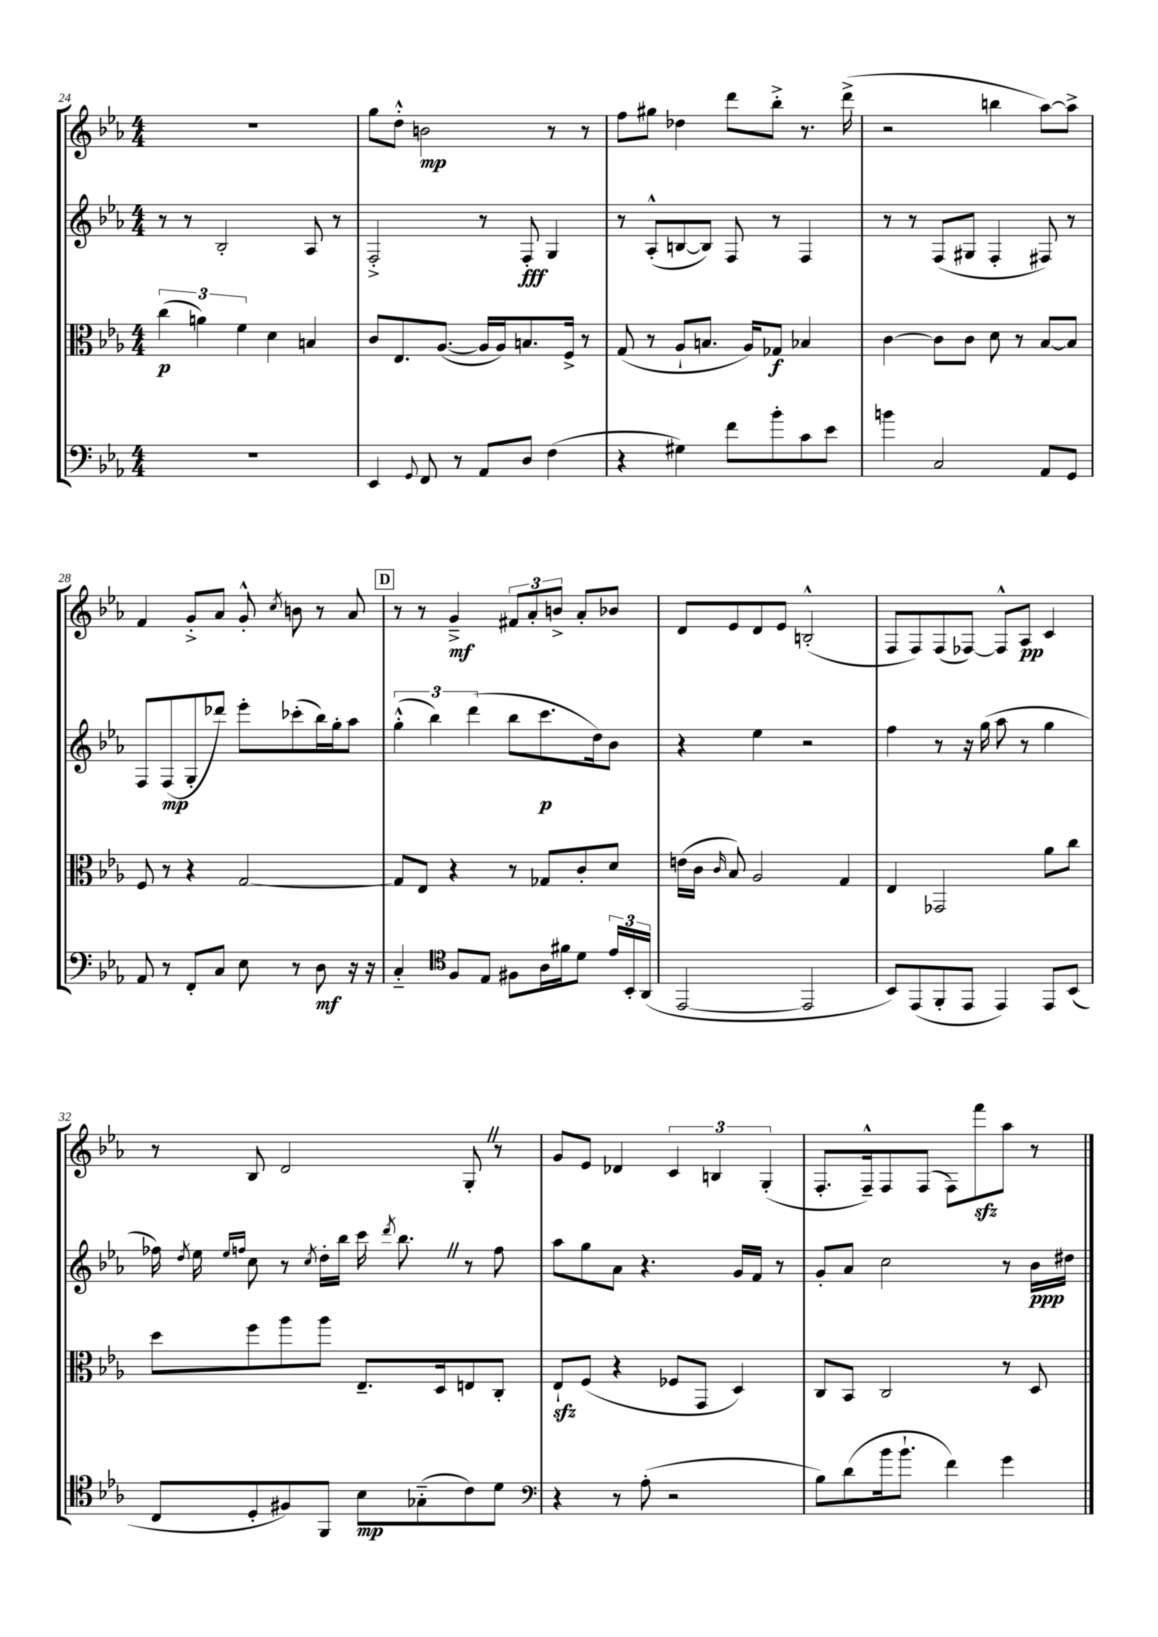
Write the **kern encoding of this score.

**kern	**dynam	**kern	**dynam	**kern	**dynam	**kern	**dynam
*part4	*part4	*part3	*part3	*part2	*part2	*part1	*part1
*staff4	*staff4	*staff3	*staff3	*staff2	*staff2	*staff1	*staff1
*clefF4	*	*clefC3	*	*clefG2	*	*clefG2	*
*k[b-e-a-]	*	*k[b-e-a-]	*	*k[b-e-a-]	*	*k[b-e-a-]	*
*M4/4	*	*M4/4	*	*M4/4	*	*M4/4	*
=24	=24	=24	=24	=24	=24	=24	=24
1r	.	(6cc\	p	8r	.	1r	.
.	.	.	.	8r	.	.	.
.	.	6an\)	.	.	.	.	.
.	.	.	.	2B-'/	.	.	.
.	.	6f\	.	.	.	.	.
.	.	4d\	.	.	.	.	.
.	.	4Bn/	.	8A-/	.	.	.
.	.	.	.	8r	.	.	.
=25	=25	=25	=25	=25	=25	=25	=25
4EE-/	.	8c/L	.	2F'^/	.	8gg\L	.
.	.	8.E-/	.	.	.	8dd'^^\J	.
8qqGG/	.	.	.	.	.	.	.
8FF/	.	.	.	.	.	2bn\	mp
.	.	([8.A-/J	.	.	.	.	.
8r	.	.	.	.	.	.	.
8AA-/L	.	16A-/LL]	.	8r	.	.	.
.	.	16A-/J)	.	.	.	.	.
8D/J	.	8.Bn/	.	8F'/	fff	.	.
(4F\	.	.	.	4G/	.	8r	.
.	.	16F^/Jk	.	.	.	.	.
.	.	8r	.	.	.	8r	.
=26	=26	=26	=26	=26	=26	=26	=26
4r	.	(8G/	.	8r	.	8ff\L	.
.	.	8r	.	(8A-'^^/L	.	8gg#X\J	.
4G#X\)	.	8A-`/L	.	[8Bn/	.	4dd-X\	.
.	.	8.Bn/J	.	8B/J])	.	.	.
8f\L	.	.	.	8F/	.	8ddd\L	.
.	.	16A-/KL)	.	.	.	.	.
8b-'\	.	8G-X/J	f	8r	.	8bb-'^\J	.
8c\	.	4B-X/	.	4F/	.	8.r	.
8e-\J	.	.	.	.	.	.	.
.	.	.	.	.	.	(16ddd^\	.
=27	=27	=27	=27	=27	=27	=27	=27
4bn\	.	[4c\	.	8r	.	2r	.
.	.	.	.	8r	.	.	.
2C/	.	8c\L]	.	(8F/L	.	.	.
.	.	8c\J	.	8G#X/J	.	.	.
.	.	8d\	.	4F'/	.	4bbn\	.
.	.	8r	.	.	.	.	.
8AA-/L	.	[8B-/L	.	8F#X/)	.	[8aa-\L)	.
8GG/J	.	8B-/J]	.	8r	.	8aa-^\J]	.
!!LO:LB:g=z
=28	=28	=28	=28	=28	=28	=28	=28
8AA-/	.	8F/	.	8F/L	.	4f/	.
8r	.	8r	.	(8F/	mp	.	.
8FF'/L	.	4r	.	8G'/	.	8g'^/L	.
8C/J	.	.	.	8ddd-X/J)	.	8a-/J	.
8E-\	.	[2G/	.	8eee-'\L	.	8g'^^/	.
.	.	.	.	.	.	8qcc/	.
8r	.	.	.	(8ccc-X'\	.	8bn\	.
8D\	mf	.	.	16bb-\L)	.	8r	.
.	.	.	.	16gg'\J	.	.	.
16r	.	.	.	8aa-\J	.	8a-/	.
16r	.	.	.	.	.	.	.
!!LO:REH:place=s1:t=D
=29	=29	=29	=29	=29	=29	=29	=29
4C/	.	8G/L]	.	(6gg'^^\	.	8r	.
.	.	8E-/J	.	.	.	8r	.
.	.	.	.	6bb-\)	.	.	.
*clefC4	*	*	*	*	*	*	*
8F/L	.	4r	.	.	.	4g~^/	mf
.	.	.	.	(6ddd\	.	.	.
8E-/J	.	.	.	.	.	.	.
8F#X\L	.	8r	.	8bb-\L	.	12f#X/L	.
.	.	.	.	.	.	12a-'/	.
16A-\L	.	8G-X/L	.	8.ccc\	p	.	.
.	.	.	.	.	.	12bn^/J	.
16f#X\J	.	.	.	.	.	.	.
8d\J	.	8c'/	.	.	.	8a-'/L	.
.	.	.	.	16dd\k)	.	.	.
24e-/LL	.	8d/J	.	8b-\J	.	8b-X/J	.
24BB-'/	.	.	.	.	.	.	.
(24AA-/JJ	.	.	.	.	.	.	.
=30	=30	=30	=30	=30	=30	=30	=30
[2EE-/	.	(16en\LL	.	4r	.	8d/L	.
.	.	16c\JJ	.	.	.	.	.
.	.	16qqc/	.	.	.	.	.
.	.	8B-/)	.	.	.	8e-/	.
.	.	2A-/	.	4ee-\	.	8d/	.
.	.	.	.	.	.	8e-/J	.
2EE-/]	.	.	.	2r	.	(2Bn'^^/	.
.	.	4G/	.	.	.	.	.
=31	=31	=31	=31	=31	=31	=31	=31
8BB-/L)	.	4E-/	.	4ff\	.	8F/L	.
(8EE-/	.	.	.	.	.	8F/)	.
8FF'/	.	2GG-X/	.	8r	.	(8F/	.
8EE-/J	.	.	.	16r	.	[8F-X/J)	.
.	.	.	.	(16gg\	.	.	.
4EE-/)	.	.	.	8aa-\	.	8F-^^/L]	.
.	.	.	.	8r	.	8A-/J	pp
8EE-/L	.	8a-\L	.	4gg\	.	4c/	.
(8BB-/J	.	8cc\J	.	.	.	.	.
!!LO:LB:g=z
=32	=32	=32	=32	=32	=32	=32	=32
8C/L	.	8dd\L	.	16ff-X\)	.	8r	.
.	.	.	.	8qdd/	.	.	.
.	.	.	.	16ee-\	.	.	.
.	.	.	.	16qqee-/LL	.	.	.
.	.	.	.	16qqffn/JJ	.	.	.
8D'/	.	8ff\	.	8cc\	.	8B-/	.
8F#X/)	.	8aa-\	.	8r	.	2d/	.
.	.	.	.	8qcc/	.	.	.
8FF/J	.	8aa-\J	.	16dd'\LL	.	.	.
.	.	.	.	16bb-\JJ	.	.	.
8B-\L	mp	8.E-~/L	.	16ccc\	.	.	.
.	.	.	.	8qddd/	.	.	.
.	.	.	.	8.bb-Z\	.	.	.
(8G-X\	.	.	.	.	.	.	.
.	.	16D/k	.	.	.	.	.
8c\)	.	8En/	.	8r	.	8G'Z/	.
8d\J	.	8C'/J	.	8ff\	.	8r	.
=33	=33	=33	=33	=33	=33	=33	=33
*clefF4	*	*	*	*	*	*	*
4r	.	8E-zz`/L	.	8aa-\L	.	8g/L	.
.	.	(8F/J	.	8gg\	.	8e-/J	.
8r	.	4r	.	8a-\J	.	4d-X/	.
(8A-'\	.	.	.	4.r	.	.	.
2r	.	8F-X/L	.	.	.	6c/	.
.	.	8GG/J	.	.	.	.	.
.	.	.	.	.	.	6Bn/	.
.	.	4D/)	.	16g/LL	.	.	.
.	.	.	.	16f/JJ	.	.	.
.	.	.	.	.	.	(6G'/	.
.	.	.	.	8r	.	.	.
=34	=34	=34	=34	=34	=34	=34	=34
8B-\L)	.	8C/L	.	8g'/L	.	8.F'/L	.
(8d\	.	8BB-/J	.	8a-/J	.	.	.
.	.	.	.	.	.	16F~^^/k)	.
16b-\k	.	2C/	.	2cc\	.	8F/	.
8.b-`\J	.	.	.	.	.	.	.
.	.	.	.	.	.	(8F/J	.
4f\)	.	.	.	.	.	8F\L)	.
.	.	.	.	.	.	8fffzz\	.
4g\	.	8r	.	8r	.	8aa-\J	.
.	.	8D/	.	16b-\LL	ppp	8r	.
.	.	.	.	16dd#X\JJ	.	.	.
==	==	==	==	==	==	==	==
*-	*-	*-	*-	*-	*-	*-	*-
